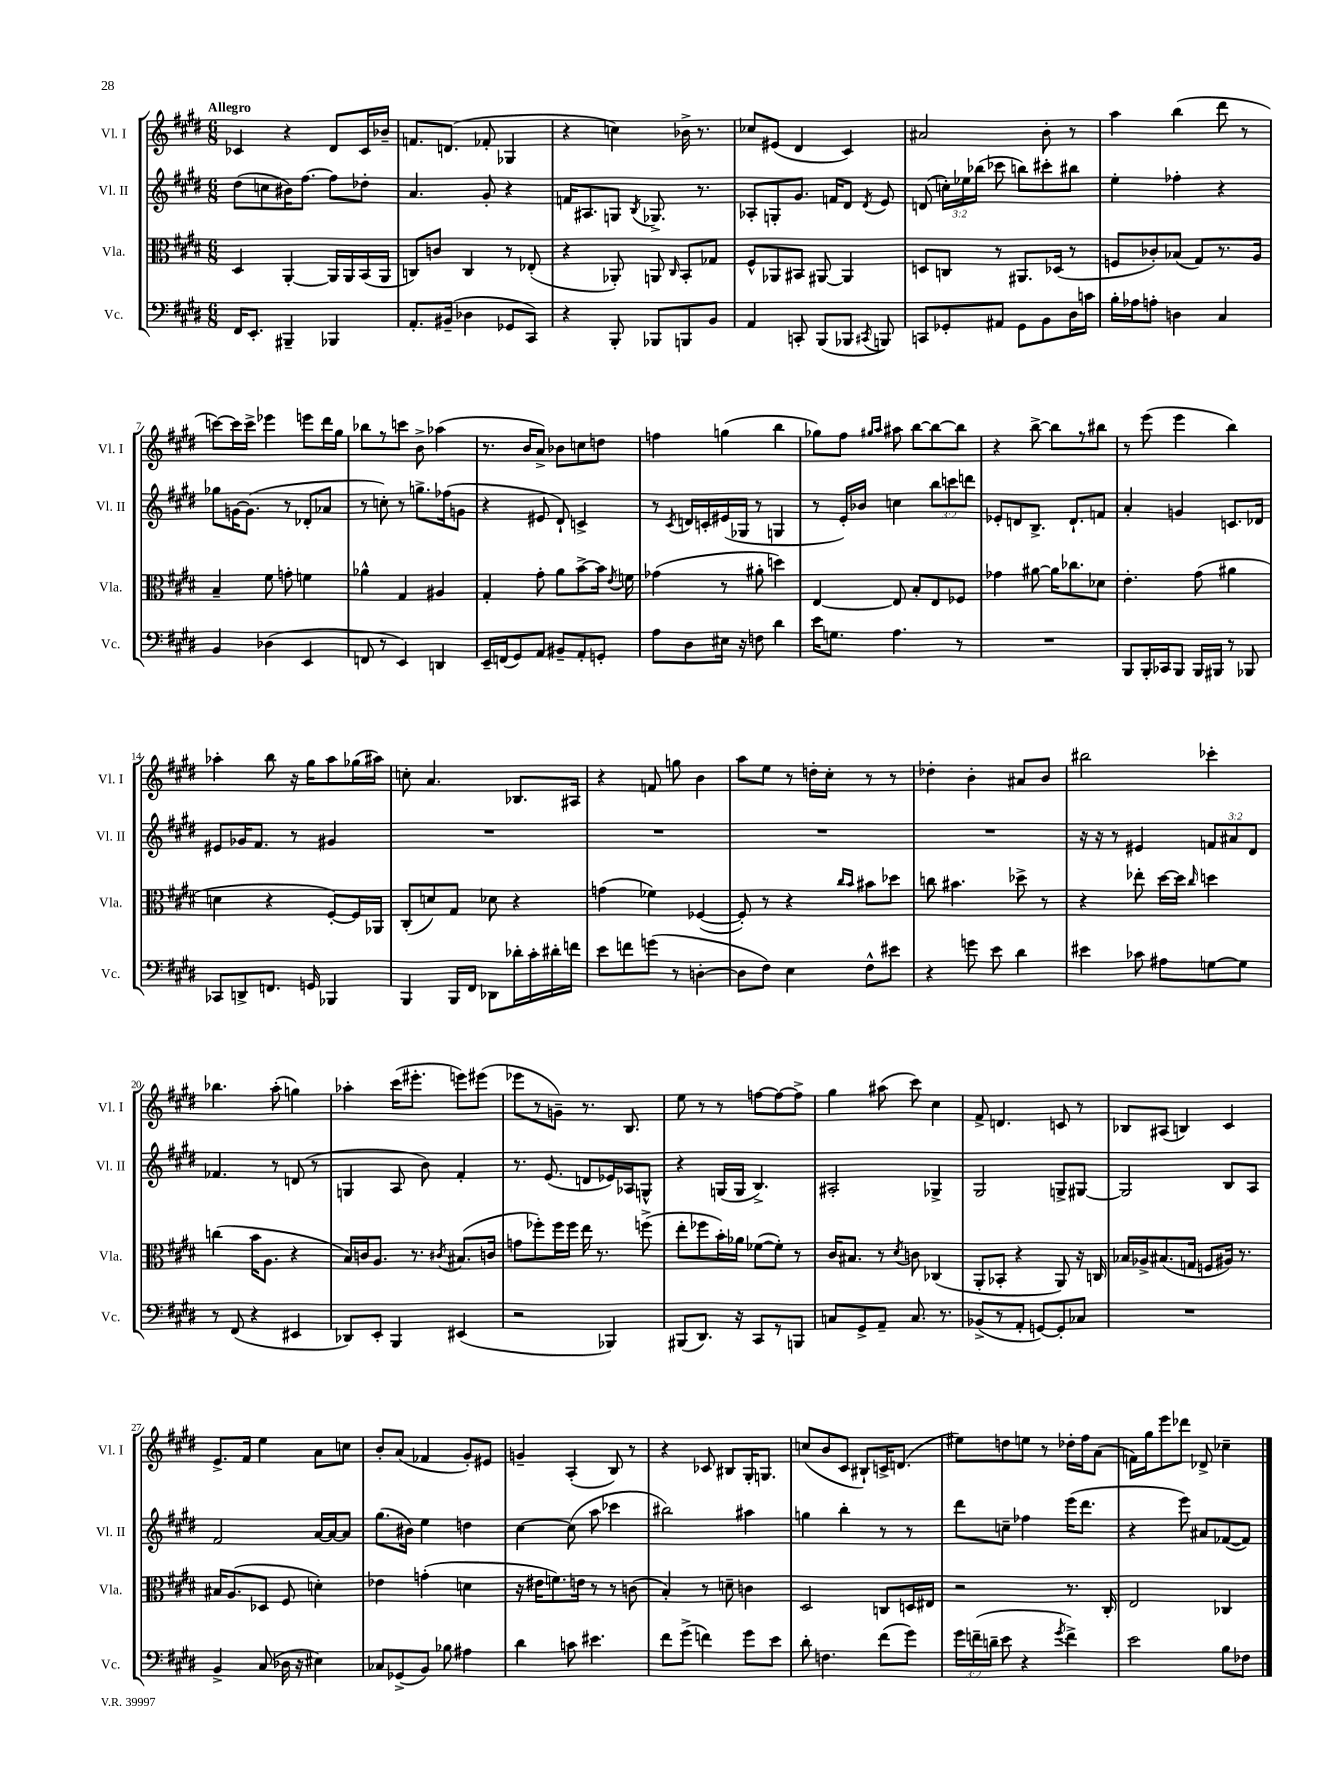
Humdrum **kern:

**kern	**kern	**kern	**kern
*staff4	*staff3	*staff2	*staff1
*clefF4	*clefC3	*clefG2	*clefG2
*k[f#c#g#d#]	*k[f#c#g#d#]	*k[f#c#g#d#]	*k[f#c#g#d#]
*M6/8	*M6/8	*M6/8	*M6/8
16FF#	4D#	(8dd#	4c-
8.EE'	.	.	.
.	.	8cc	.
4BBB#~	[4AA'	16b#)	4r
.	.	[8.ff#	.
4BBB-	16AA]	8ff#]	8d#
.	16AA	.	.
.	(16BB	8dd-'	16c-
.	16AA	.	16b-~
=	=	=	=
8.AA'	8C)	4.a	8.f
.	8c	.	.
(16BB#~	.	.	(8.d
4D-	4C	.	.
.	.	8g#'	8f-'
8GG-	8r	4r	4G-
8CC#)	(8E-'	.	.
=	=	=	=
4r	4r	16f	4r
.	.	8.A#	.
8BBB'	8AA-')	8G	4cc)
.	.	8qB	.
8BBB-	8AA	8.G-^	.
.	16qqC#	.	.
8BBB	8BB'	.	16b-^
.	.	8.r	8.r
8BB	8G-	.	.
=	=	=	=
4AA	8F#^^	8A-'	8cc-
.	8AA-	8G'	(8e#
8CC'	8BB#	8.g#	4d#
(8BBB	[8AA#	.	.
.	.	16f	.
8BBB-	4AA#]	8d#	4c#)
8qCC#	.	8qd#	.
8BBB)	.	8e	.
=	=	=	=
8CC	8D	(8d	2a#
8GG-'	8C	24cc')	.
.	.	24ee-	.
.	.	(24bb-	.
8AA#	8r	8ccc-	.
8GG-	8.AA#	8bb)	.
8BB	.	8ccc#'	8b'
.	(16D-	.	.
16D#	8r	8bb#	8r
16c	.	.	.
=	=	=	=
16B'	8F	4ee'	4aa
16A-	.	.	.
8A'	8c-')	.	.
4D	(8B-	4ff-'	(4bb
.	8G#)	.	.
4C#	8.r	4r	8ddd#
.	.	.	8r
.	16A	.	.
=	=	=	=
4BB	4B~	8gg-	[8ccc)
.	.	[16g	16ccc]
.	.	(8.g]	16ccc^
(4D-	8f#	.	4eee-
.	8g'	8r	.
4EE	4f	8d-'	8eee
.	.	8a-	16ddd#
.	.	.	16gg#
=	=	=	=
8FF	4a-^^	8r	8bb-
8r	.	8cc')	8r
4EE)	4G#	8r	8ccc
.	.	8.gg^	8b^
4DD	4A#	.	(4aa-
.	.	(16ff-	.
.	.	8g	.
=	=	=	=
16EE~	4G#'	4r	8.r
(16FF	.	.	.
8GG#)	.	.	.
.	.	.	16b
8AA	8g#'	8e#	8a^)
8BB#~	8a	8d#`)	8b-
8AA'	[8b^	4c^	8cc
8GG'	16b]	.	8dd
.	8qe	.	.
.	16f	.	.
=	=	=	=
8A	(4g-	8r	4ff
.	.	8qc#	.
8D#	.	16d	.
.	.	16c'	.
16E#	8r	(16e#	(4gg
16r	.	16G-	.
8F	8a#'	8r	.
4d#	4dd)	4G	4bb
=	=	=	=
16e	[4E	8r	8gg-)
8.G	.	.	.
.	.	16e')	8ff#
.	.	16b-	.
.	.	.	16qqgg#
.	.	.	16qqaa
4.A	8E]	4cc	8aa#
.	8B'	.	[8bb
.	8E	12bb	8bb_
.	.	12ccc	.
8r	8F-	.	8bb]
.	.	12ddd	.
=	=	=	=
2.r	4g-	8e-'	4r
.	.	8d	.
.	[8a#	8.B^	[8bb^
.	16a#]	.	8bb]
.	8.cc-	8.d`	.
.	.	.	8r
.	8d-	8f	8bb#
=	=	=	=
8BBB	4.e'	4a'	8r
16BBB'	.	.	(8eee
16CC-	.	.	.
8BBB	.	4g	4eee
16BBB	(8g#	.	.
16BBB#	.	.	.
8r	4a#	8.c	4bb)
8BBB-	.	.	.
.	.	16d-	.
=	=	=	=
8CC-	4d	8e#	4aa-'
8DD^	.	16g-	.
.	.	8.f#	.
8.FF	4r	.	8bb
.	.	8r	16r
16GG	.	.	16gg#
4BBB-	[8F#')	4g#	8aa-
.	16F#]	.	(16gg-
.	16AA-	.	16aa#)
=	=	=	=
4BBB	(8C#'	2.r	8cc'
.	8d)	.	4.a
16BBB	8G#	.	.
16FF#	.	.	.
8DD-	8d-	.	.
16d-'	4r	.	8.B-
16c#'	.	.	.
16d#'	.	.	.
16f	.	.	16A#
=	=	=	=
8e	(4g	2.r	4r
8f	.	.	.
(8g	4f-)	.	8f
8r	.	.	8gg
[4D'	([4F-	.	4b
=	=	=	=
8D]	8F-'])	2.r	8aa
8F#)	8r	.	8ee
4E	4r	.	8r
.	.	.	16dd'
.	.	.	16cc#'
.	16qqcc#	.	.
.	16qqb	.	.
8F#^^	8b#	.	8r
8e#	8dd-	.	8r
=	=	=	=
4r	8cc	2.r	4dd-'
.	4.b#	.	.
8g	.	.	4b'
8e	.	.	.
4d#	8dd-^	.	8a#
.	8r	.	8b
=	=	=	=
4e#	4r	16r	2bb#
.	.	16r	.
.	.	8r	.
8c-	8ee-'	4e#	.
8A#	[16dd#	.	.
.	16dd#]	.	.
.	16qqcc#	.	.
[8G	4dd	12f	4ccc-'
.	.	12a#	.
8G]	.	.	.
.	.	12d#	.
=	=	=	=
8r	(4cc	4.f-	4.bb-
(8FF#	.	.	.
4r	16b	.	.
.	8.A	.	.
.	.	8r	(8aa'
4EE#	4r	(8d	4gg)
.	.	8r	.
=	=	=	=
8DD-)	16B)	4G	4aa-'
.	16c	.	.
8EE'	8.A	.	.
4BBB	.	8A	(16ccc#
.	8.r	.	8.eee#'
.	.	8b)	.
.	8qc#	.	.
(4EE#	(8.B#	4f#'	8eee)
.	.	.	(8eee#
.	16c	.	.
=	=	=	=
2r	8g	8.r	8eee-
.	8ff-')	.	8r
.	.	(8.e	.
.	16ff-	.	8g~)
.	16ff-	.	.
.	16ee	8d	8.r
.	8.r	.	.
4BBB-)	.	16e-)	.
.	.	16A-	8.B
.	(8ff^	8G^^	.
=	=	=	=
(8BBB#	8ee'	4r	8ee
8.DD#)	8ff-	.	8r
.	16b')	(16G	8r
16r	16a-	16G	.
8CC#	([8f-	4.B^)	[8ff
8r	8f-'])	.	8ff_
8BBB	8r	.	8ff^]
=	=	=	=
8C	16c#	2A#'	4gg#
.	8.B#	.	.
8GG#^	.	.	.
8AA~	8r	.	(8aa#
.	8qd#	.	.
8.C	8c	.	8ccc#)
.	(4C-	4G-^	4cc#
8.r	.	.	.
=	=	=	=
(8BB-^	8AA'	2G#	8f#^
8r	8BB-'	.	4.d
8AA'	4r	.	.
[8GG)	.	.	.
8GG']	8AA)	8G^	8c
8C-	16r	[8G#	8r
.	16C	.	.
=	=	=	=
2.r	16B-	2G#]	8B-
.	16A-^	.	.
.	(8.B#	.	(8A#
.	.	.	4B)
.	16G	.	.
.	8F	.	.
.	16A#)	8B	4c#
.	8.r	.	.
.	.	8A	.
=	=	=	=
4BB^	16B#	2f#	8.e^
.	(8.A	.	.
.	.	.	16f#
(8C#	8D-	.	4ee
16D-	8F#	.	.
16r	.	.	.
4E#)	4d')	[16a	8a
.	.	16a_	.
.	.	8a]	8cc
=	=	=	=
8C-	4e-	(8.gg#	8b'
(8GG-^	.	.	(8a
.	.	16b#)	.
8BB)	(4g'	4ee	4f-
8B-	.	.	.
4A#	4d	4dd	8g#')
.	.	.	8e#
=	=	=	=
4d#	16r	[4cc#	4g~
.	16e#	.	.
.	8.f)	.	.
8c	.	(8cc#]	(4A'
.	16e	.	.
4.e#	8r	8aa	.
.	8r	4ccc-	8B)
.	(8c	.	8r
=	=	=	=
8f#	4B')	2bb#)	4r
(8g#^	.	.	.
4f)	8r	.	8c-
.	8d~	.	8B#
8g#	4c	4aa#	16G#'
.	.	.	8.G
8e	.	.	.
=	=	=	=
8d#'	2D#	4gg	(8cc
4.F	.	.	8b
.	.	4bb'	8c#
.	.	.	8B#`)
(8f#	8C	8r	16c^
.	.	.	(8.d
8g#)	16D	8r	.
.	16E#	.	.
=	=	=	=
24g#	2r	8ddd#	8ee#)
(24f~	.	.	.
24d~	.	.	.
8e	.	8cc~	8dd
4r	.	4ff-	8ee
.	.	.	8r
8qg#	.	.	.
4f^)	8.r	(16eee	16dd-'
.	.	8.ddd#	16ff#
.	.	.	(8a
.	16C#'	.	.
=	=	=	=
2e	2E	4r	16f)
.	.	.	16gg#
.	.	.	8eee
.	.	8eee)	8ddd-
.	.	8a#	8d-^
8B	4C-	([8f-	4cc-~
8F-	.	8f-])	.
==	==	==	==
*-	*-	*-	*-
